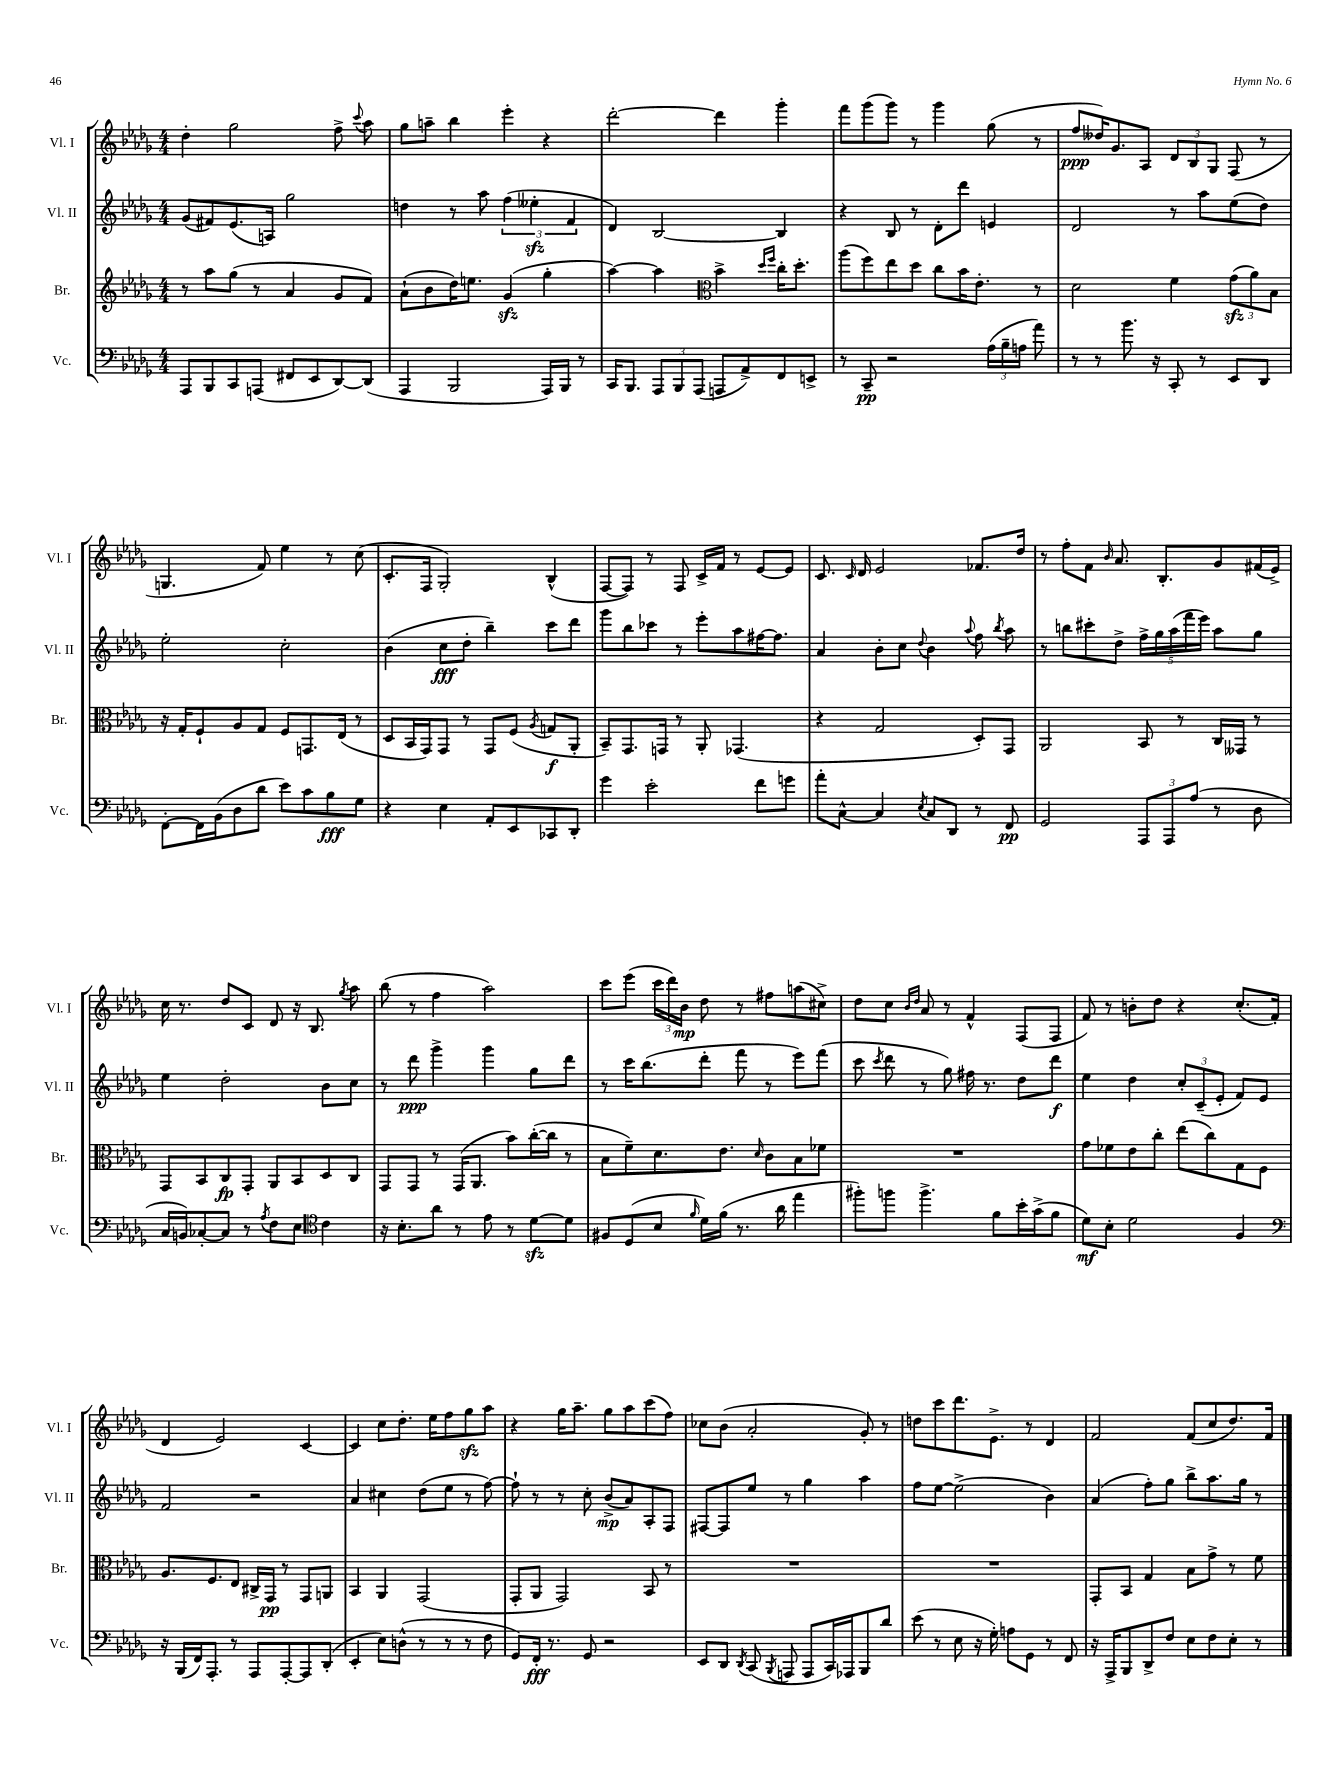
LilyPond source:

<<
\new StaffGroup <<
\new Staff = "s0" \with { instrumentName = "Vl. I" shortInstrumentName = "Vl. I" } {
    \clef treble \key des \major \numericTimeSignature \time 4/4
    \autoBeamOff des''4-. ges''2 f''8-> \appoggiatura { c'''8 } aes''8 |
    ges''8[ a''8]-- bes''4 ees'''4-. r4 |
    des'''2~-. des'''4 ges'''4-. |
    f'''8[ ges'''8( ges'''8]) r8 ges'''4 ges''8( r8 |
    f''8[\ppp deses''16) ges'8. aes8] \tuplet 3/2 { des'8[ bes8 ges8] } f8( r8 |
    g4. f'8) ees''4 r8 c''8( |
    c'8.[-. f16] ges2-.) bes4-^( |
    f8[~ f8]) r8 f8 c'16[-> f'16] r8 ees'8[~ ees'8] |
    c'8. \grace { c'16 } des'16 ees'2 fes'8.[ des''16] |
    r8 f''8[-. f'8] \grace { bes'16 } aes'8. bes8.[-. ges'8 fis'16( ees'16]->) |
    c''16 r8. des''8[ c'8] des'8 r16 bes8. \acciaccatura { ges''8 } aes''8 |
    bes''8( r8 f''4 aes''2) |
    c'''8[ ees'''8]( \tuplet 3/2 { c'''16[ des'''16) bes'16]\mp } des''8 r8 fis''8[ a''8( cis''8]->) |
    des''8[ c''8] \grace { bes'16[ des''16] } aes'8 r8 f'4-^ f8[( f8] |
    f'8) r8 b'8[-. des''8] r4 c''8.[-.( f'16]-. |
    des'4 ees'2) c'4~ |
    c'4 c''8[ des''8.]-. ees''16[ f''8 ges''8\sfz aes''8] |
    r4 ges''16[ aes''8.]-- ges''8[ aes''8 c'''8( f''8]) |
    ces''8[ bes'8]( aes'2-. ges'8-.) r8 |
    d''8[ c'''8 des'''8. ees'8.]-> r8 des'4 |
    f'2 f'8[( c''8 des''8.) f'16] \bar "|." |
}
\new Staff = "s1" \with { instrumentName = "Vl. II" shortInstrumentName = "Vl. II" } {
    \clef treble \key des \major \numericTimeSignature \time 4/4
    \autoBeamOff ges'8[( fis'8) ees'8.( a16]) ges''2 |
    d''4 r8 aes''8 \tuplet 3/2 { f''4( eeses''4-.\sfz f'4 } |
    des'4) bes2~ bes4 |
    r4 bes8 r8 des'8[-. des'''8] e'4 |
    des'2 r8 aes''8[ ees''8( des''8]) |
    ees''2-. c''2-. |
    bes'4( c''8[\fff des''8]-. bes''4--) c'''8[ des'''8] |
    ges'''8[ bes''8 ces'''8] r8 ees'''8[-. aes''8 fis''16~ fis''8.] |
    aes'4 bes'8[-. c''8] \appoggiatura { des''8 } bes'4 \appoggiatura { aes''8 } f''8 \acciaccatura { bes''8 } aes''8 |
    r8 b''8[ cis'''8-. des''8]-> \tuplet 5/4 { f''16[-> ges''16 aes''16( f'''16 ees'''16]) } aes''8[ ges''8] |
    ees''4 des''2-. bes'8[ c''8] |
    r8 des'''8\ppp ges'''4-> ges'''4 ges''8[ des'''8] |
    r8 c'''16[ bes''8.( des'''8]-. f'''8 r8 ees'''8[) f'''8]( |
    c'''8 \acciaccatura { c'''8 } des'''8 r8 ges''8) fis''16 r8. des''8[ des'''8]\f |
    ees''4 des''4 \tuplet 3/2 { c''8[-. c'8--( ees'8]-. } f'8[) ees'8] |
    f'2 r2 |
    aes'4 cis''4 des''8[( ees''8] r8 f''8~) |
    f''8-! r8 r8 c''8-. bes'8[->\mp( aes'8) aes8-. f8] |
    fis8[~ fis8 ees''8] r8 ges''4 aes''4 |
    f''8[ ees''8]~ ees''2->( bes'4) |
    aes'4( f''8[-.) ges''8] bes''8[-> aes''8. ges''16] r8 \bar "|." |
}
\new Staff = "s2" \with { instrumentName = "Br." shortInstrumentName = "Br." } {
    \clef treble \key des \major \numericTimeSignature \time 4/4
    \autoBeamOff r8 aes''8[ ges''8]( r8 aes'4 ges'8[ f'8]) |
    aes'8[-!( bes'8 des''16) e''8.] ges'4\sfz( ges''4-. |
    aes''4~) aes''4 \clef alto bes'4-> \grace { des''16[ f''16] } c''16[-. des''8.]-. |
    aes''8[( f''8) ees''8 des''8] c''8[ bes'16 ees'8.]-. r8 |
    des'2 f'4 \tuplet 3/2 { ges'8[\sfz( aes'8) bes8] } |
    r16 ges16[-. f8-! aes8 ges8] f8[ g,8. ees16]( r8 |
    des8[ bes,16 ges,16) ges,8] r8 ges,8[ f8]( \acciaccatura { aes8 } g8[\f aes,8]-. |
    bes,8[--) ges,8. g,16] r8 aes,8-. ges,4.( |
    r4 ges2 des8[-.) ges,8] |
    aes,2 bes,8 r8 c16[ geses,16] r8 |
    ges,8[ bes,8 c8\fp ges,8]-. aes,8[ bes,8 des8 c8] |
    ges,8[ ges,8] r8 ges,16[( aes,8.] bes'8[) c''16~-.( c''16] r8 |
    bes8[ f'8--) des'8. ees'8.] \grace { des'16 } c'8[ bes8 fes'8] |
    R1 |
    ges'8[ fes'8 ees'8 c''8]-. ees''8[( c''8) ges8 f8] |
    aes8.[ f8. ees8] cis16[-> ges,16]\pp r8 ges,8[ a,8] |
    bes,4 aes,4 ges,2( |
    ges,8[-. aes,8] ges,2) bes,8 r8 |
    R1 |
    R1 |
    ges,8[-. bes,8] ges4 bes8[ ges'8]-> r8 f'8 \bar "|." |
}
\new Staff = "s3" \with { instrumentName = "Vc." shortInstrumentName = "Vc." } {
    \clef bass \key des \major \numericTimeSignature \time 4/4
    \autoBeamOff aes,,8[ bes,,8 c,8 a,,8]( fis,8[ ees,8 des,8~) des,8]( |
    aes,,4 bes,,2 aes,,16[) bes,,16] r8 |
    c,16[ bes,,8.] \tuplet 3/2 { aes,,8[ bes,,8 aes,,8]( } a,,8[ aes,8->) f,8 e,8]-> |
    r8 c,8--\pp r2 \tuplet 3/2 { aes16[( bes16-- a16] } aes'8) |
    r8 r8 bes'8. r16 c,8-. r8 ees,8[ des,8] |
    f,8[~-. f,16 bes,16( des8 des'8] ees'8[) c'8 bes8\fff ges8] |
    r4 ees4 aes,8[-. ees,8 ces,8 des,8]-. |
    ges'4 ees'2-. f'8[ g'8] |
    aes'8[-. c8]~-^ c4 \acciaccatura { ees8 } c8[ des,8] r8 f,8\pp |
    ges,2 \tuplet 3/2 { aes,,8[ aes,,8 aes8]( } r8 des8 |
    c16[ b,16) ces8~-. ces8] r8 \acciaccatura { aes8 } f8[ ees8] \clef tenor c'4 |
    r16 bes8.[-. aes'8] r8 ees'8 r8 des'8[~\sfz des'8] |
    fis8[ des8( bes8] \grace { f'16 } des'16[) f'16]( r8. aes'16 ees''4 |
    fis''8[-.) f''8] f''4.-> f'8[ bes'16-. ges'16->( f'8] |
    des'8[\mf) bes8]-. des'2 f4 |
    \clef bass r16 bes,,16[( f,16) aes,,8.]-. r8 aes,,8[ aes,,8~-. aes,,8 des,8]-.( |
    ees,4-. ees8[) d8]-^( r8 r8 r8 f8 |
    ges,8[) f,16]-.\fff r8. ges,8 r2 |
    ees,8[ des,8] \acciaccatura { des,8 } c,8( \acciaccatura { bes,,8 } a,,8 a,,8[ c,16) aes,,16 bes,,8 des'8] |
    ees'8( r8 ees8 r16 ges16-.) a8[ ges,8] r8 f,8 |
    r16 aes,,16[-> bes,,8 des,8-> f8] ees8[ f8 ees8]-. r8 \bar "|." |
}
>>
>>
\layout { \context { \Score \remove "Bar_number_engraver" } }
